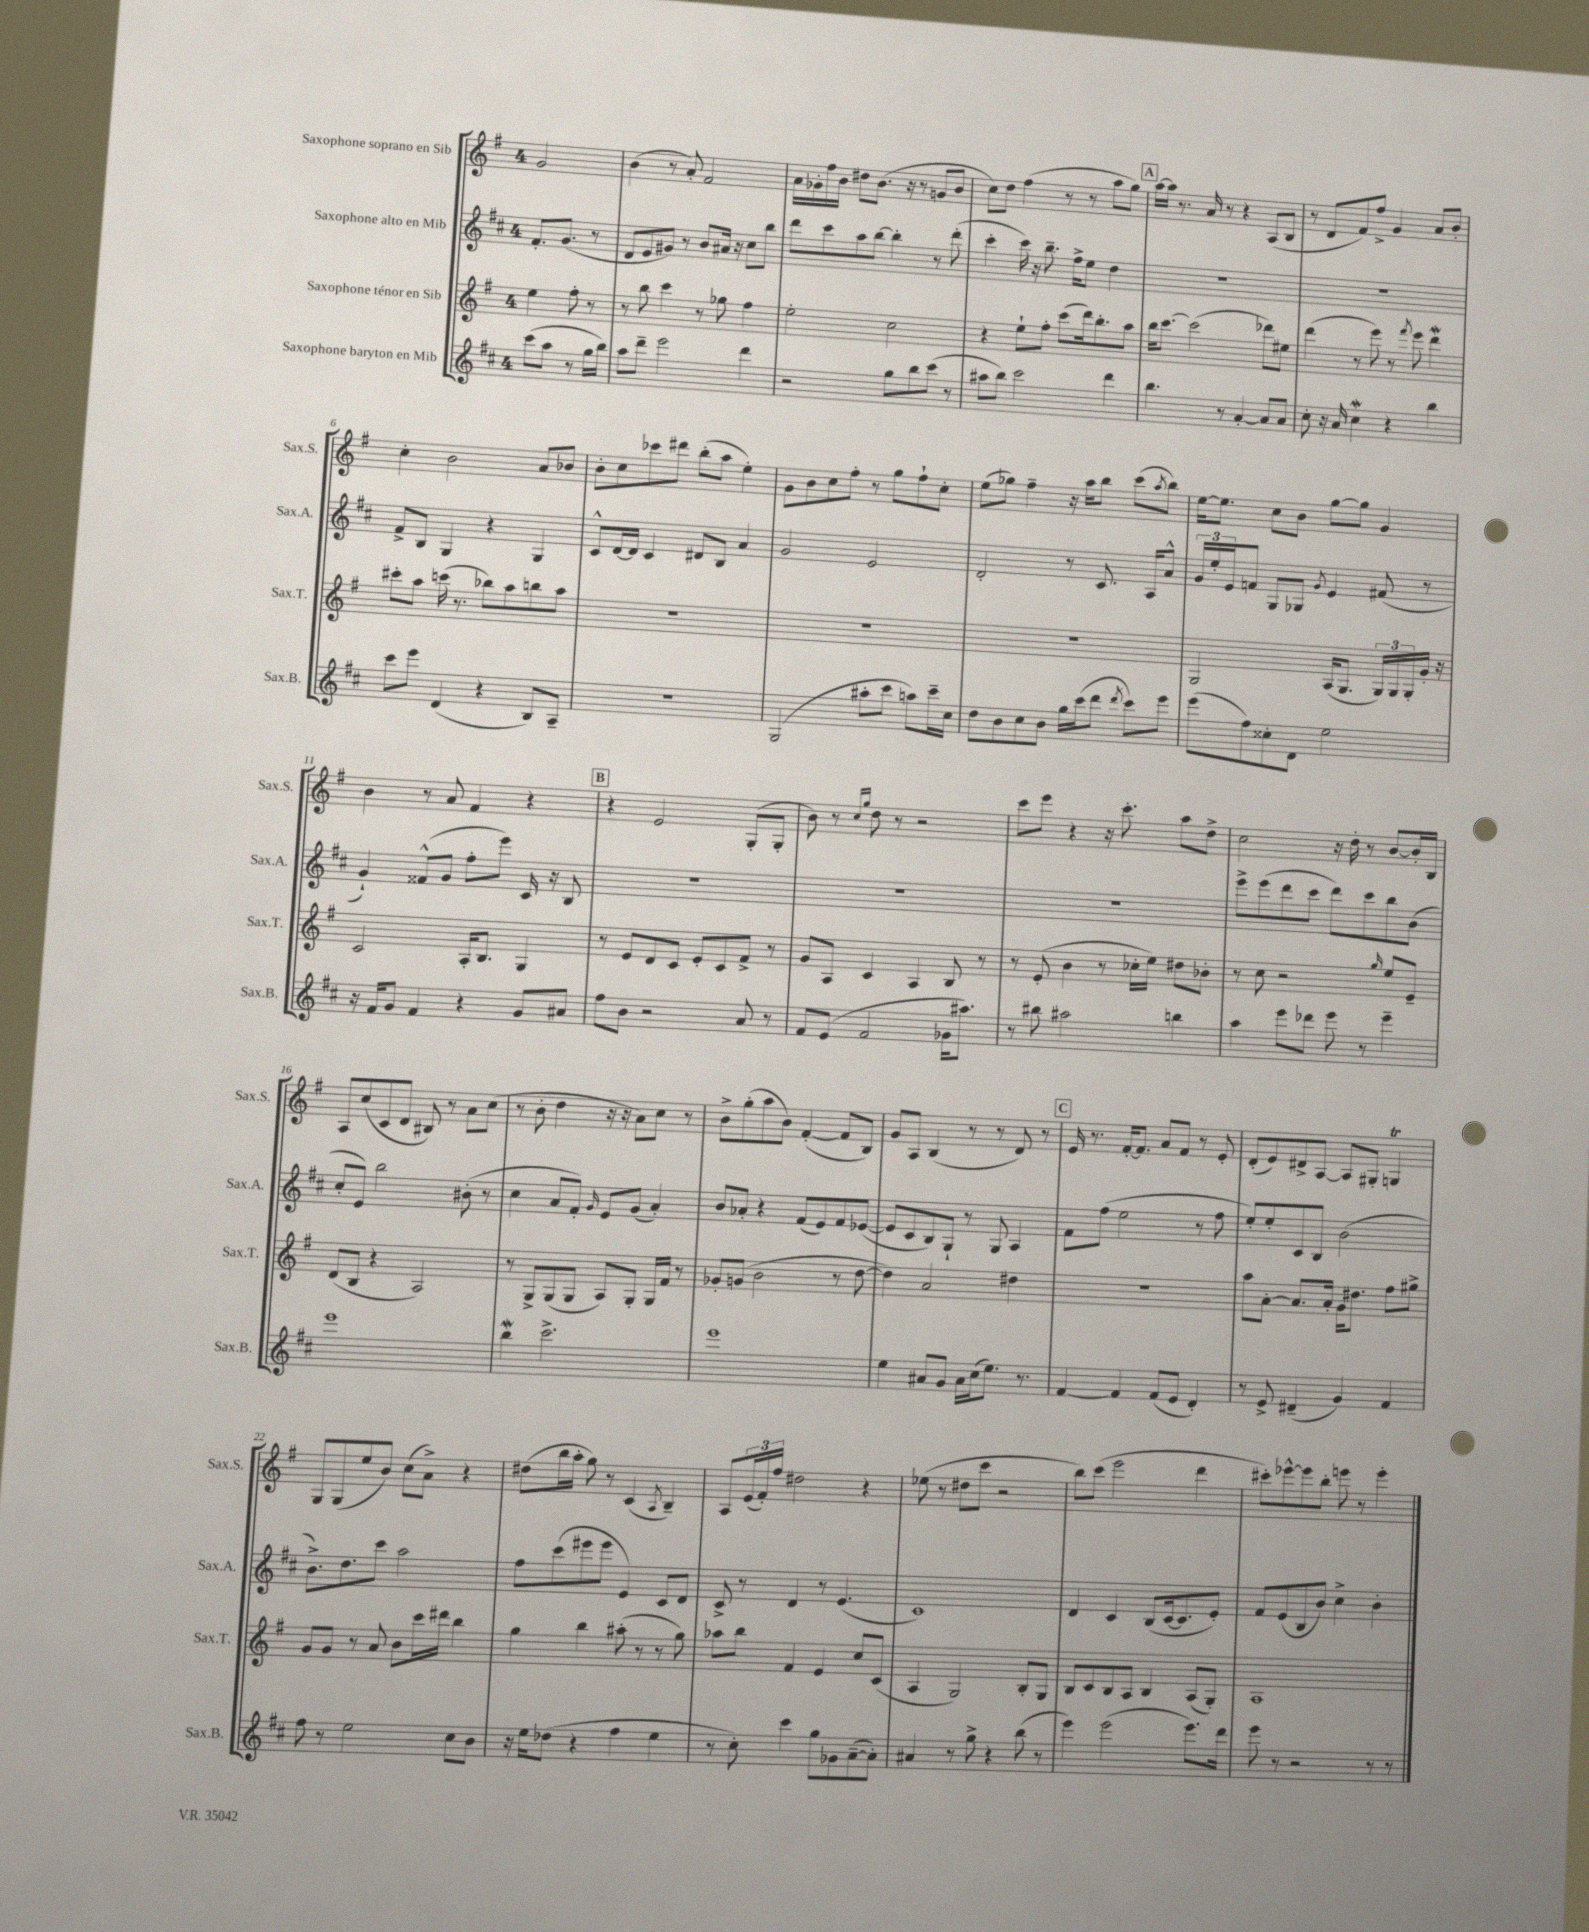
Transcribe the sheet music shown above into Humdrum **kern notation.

**kern	**kern	**kern	**kern
*staff4	*staff3	*staff2	*staff1
*clefG2	*clefG2	*clefG2	*clefG2
*k[f#c#]	*k[f#]	*k[f#c#]	*k[f#]
*M4/4	*M4/4	*M4/4	*M4/4
(8ccc#\L	4ee\	8.f#'/L	2g/
8aa\J	.	.	.
.	.	(8.g/J	.
8r	8ff#'\	.	.
16gg\LL	8r	8r	.
16bb\JJ)	.	.	.
=	=	=	=
8aa\L	8r	8d/L	(4b\
8ddd~\J	8bb\	8e/	.
2eee\	4ccc\	8g#/J)	8r
.	.	8r	8a'/)
.	8r	8b/L	2f#/
.	8gg-\	16a#/Jk	.
.	.	16r	.
4ddd\	4ff#\	8cc#\L	.
.	.	8bb\J	.
=	=	=	=
2r	2ee'\	8ddd\L	16a\LL
.	.	.	16g-'\
.	.	8ccc#\	16ff#\
.	.	.	16b\JJ
.	.	8aa\	8dd#\L
.	.	[8bb\J	(8.b\J
8gg\L	2cc\	4bb'\]	.
.	.	.	16r
8bb\	.	.	8r
(8ccc#\J	.	8r	8g/L
8r	.	(8ddd'\	8b/J
=	=	=	=
8aa#\L	4r	4ccc#'\	8cc\L)
8bb\J)	.	.	8dd\J
2ccc#\	8ee`\L	16ccc#\)	(4ff#\
.	.	16r	.
.	8ff#'\J	8.bb~\	.
.	(8ccc\L	.	8r
.	.	16ff#^\LK	.
.	16ddd\k)	8ee\J	8r
.	8.bb'\	.	.
4ddd\	.	4dd\	8aa\L
.	8aa\J	.	8gg\J)
=	=	=	=
4.bb\	16bb\LK	1r	[16aa\LL
.	[8.ccc\J	.	16aa\]JJ
.	.	.	8.r
.	(2ccc\]	.	.
.	.	.	16a/
8r	.	.	8r
[4a'/	.	.	4r
8a/]L	8ddd-\L)	.	(8A/L
8a/J	8ee#\J	.	8B/J
=	=	=	=
8cc#'\	(4ddd\	1r	8r
16r	.	.	8d/L
16a/	.	.	.
4cc#\	8r	.	8f#/)
.	8eee\)	.	8ff#^/J
4r	8r	.	4g/
.	8qfff#/	.	.
.	8eee\	.	.
4bb\	4ddd\	.	8a/L
.	.	.	8b'/J
=	=	=	=
8ccc#\L	8ccc#'\L	8f#^/L	4cc'\
8eee\J	8aa\J	8B/J	.
(4d/	(16ccc\	4G/	2b\
.	8.r	.	.
4r	8bb-\L)	4r	.
.	8aa\	.	.
8B/L)	8bb\	4G/	8a/L
8A~/J	8aa\J	.	8b-/J
=	=	=	=
1r	1r	8c#^^/L	8b'\L
.	.	[16d/L	8cc\
.	.	16d/]JJ	.
.	.	4c#/	8ccc-\
.	.	.	8ddd#\J
.	.	8d#/L	(8bb'\L
.	.	8B/J	8aa\J
.	.	4a/	4ee'\)
=	=	=	=
(2G/	1r	2g/	8g\L
.	.	.	8b\
.	.	.	8cc\
.	.	.	8ff#'\J
8aa#'\L	.	2e/	8r
8ccc#\J	.	.	8gg\L
8aa\L)	.	.	8ff#`\
16ccc#~\L	.	.	8cc'\J
16cc#\JJ	.	.	.
=	=	=	=
8dd\L	1r	2d'/	(8ee\L
8b\	.	.	8gg-\J)
8cc#\	.	.	4ff#~\
8b\J	.	.	.
16gg\LL	.	8r	16r
(16ccc#\J	.	.	16aa\LK
8ddd\J	.	8.c#/	8bb\J
8qddd/	.	.	.
8ccc#\L)	.	.	(8ccc\L
.	.	16A/LK	.
.	.	.	8qaa/
8eee\J	.	8a^^/J	8bb\J)
=	=	=	=
(8eee\L	2G/	24g/LL	[16ee\LK
.	.	24ee'/	.
.	.	.	8.ee\]J
.	.	24e/J	.
8ff#\)	.	8f/J	.
8cc##'\	.	8G/L	8cc\L
8d\J	.	8G-/J	8b\J
.	.	8qg/	.
2ee\	(16A/LK	4e/	[8gg\L
.	8.G/J	.	.
.	.	.	8gg\]J
.	24G/LL)	(8f#/	4g/
.	24G/	.	.
.	24G'/	.	.
.	16g'/JJ	8r	.
.	16r	.	.
=	=	=	=
16r	2c/	4g`/)	4b\
16f#/LK	.	.	.
8g/J	.	.	.
4f#/	.	(8f##^^/L	8r
.	.	8g/J	8a/
4r	16A'/LK	8ff#'\L	4f#/
.	8.B/J	.	.
.	.	8eee\J)	.
8g/L	4G/	16c#/	4r
.	.	16r	.
8a#/J	.	8B/	.
=	=	=	=
8ff#\L	8r	1r	4r
8b\J	8e/L	.	.
2r	8d/	.	2e/
.	8c/J	.	.
.	8e'/L	.	.
.	8c/	.	.
8a/	8f#^/J	.	(8G'/L
8r	8r	.	8G'/J
=	=	=	=
8f#/L	8g/L	1r	8b\)
(8e/J	8A/J	.	8r
.	.	.	16qqcc/LL
.	.	.	16qqgg/JJ
2f#/	4c/	.	8dd\
.	.	.	8r
.	4A/	.	2r
16g-\LK	8B/	.	.
8.aa#\J)	.	.	.
.	8r	.	.
=	=	=	=
8r	8r	1r	8ccc\L
8bb#\	(8e'/	.	8eee\J
2aa#\	4b\	.	4r
.	8r	.	16r
.	.	.	8.ccc'\
.	16cc-'\LL	.	.
.	16ee\JJ)	.	.
4bb\	8dd#\L	.	8aa\L
.	8b-'\J	.	8dd^\J
=	=	=	=
4aa\	8r	8eee^\L	2cc\
.	8cc\	(8eee\	.
8eee\L	2r	8ddd\	.
8ddd-\J	.	8ccc#\J	.
8eee\	.	8ddd\L)	16r
.	.	.	16dd'\
8r	.	8ccc#\	8r
.	16qqgg/	.	.
4eee~\	8ee/L	8bb\	[8b/L
.	8e~/J	(8b\J	16b'/]L
.	.	.	16B/JJ
=	=	=	=
1eee	(8d/L	8cc#'/L	8A/L
.	8B/J	8e/J)	(8cc/
.	4r	2bb\	8c/
.	.	.	8d/J
.	2A/)	.	8B#/)
.	.	.	8r
.	.	(8b#'\	8a\L
.	.	8r	(8cc\J
=	=	=	=
4bb\	8r	4cc#\	8r
.	8G^/L	.	8b'\
2.ccc#^\	(8G/	8a/L	4dd\
.	8G/J	8f#'/J)	.
.	.	16qqg/	.
.	8A/L)	8e/L	16r
.	.	.	16r
.	8G'/J	(8g/J	8a\L)
.	16G/LL	4a'/)	8cc\J
.	16f#/JJ	.	.
.	8r	.	8r
=	=	=	=
1eee	8g-'/L	8b/L	8b^\L
.	(8g/J	8a-'/J	(8gg'\
.	2b\	4r	8aa\
.	.	.	8b\J)
.	.	(8f#/L	([4f#'/
.	.	8e/)	.
.	8r	8f#/	8f#/]L
.	[8dd\	([8e-/J	8B/J)
=	=	=	=
4ee\	4dd\])	8e-/]L	8g/L
.	.	8c#/	8A/J
8a#/L	2a/	8B/)	(4B/
8g/J	.	8G`/J	.
16a#\LL	.	8r	8r
(16cc#\J	.	.	.
8.ee\J)	.	8G/	8r
.	4dd#\	4A/	8d/)
8.r	.	.	.
.	.	.	8r
=	=	=	=
[4f#/	1r	8f#\L	16e/
.	.	.	8.r
.	.	(8ff#\J	.
4f#/]	.	2ee\	[16f#'/LK
.	.	.	8.f#/]J
(8f#/L	.	.	8a/L
8e/J	.	.	8f#/J
4d'/)	.	8r	8r
.	.	8ff#\	8e'/
=	=	=	=
8r	8aa\L	8ee'/L)	(8d'/L
8e^/	[8a'\J	8ee'/	8e/)
(4d#~/	8.a/]L	8c#/	8d#^/
.	.	8B/J	[8A/J
.	16a'/Jk	.	.
4g/)	16g\LK	(2b\	8A/]L
.	8.dd#\J	.	.
.	.	.	8G#'/J
4f#/	8ff#\L	.	4G/
.	8gg#^\J	.	.
=	=	=	=
8ff#\	8g/L	8.b^\L)	8G/L
8r	8g/J	.	(8G/
.	.	8.dd\	.
2ee\	8r	.	8ee/
.	8a/	8ccc#\J	8b/J)
.	8b\L	2aa\	(8cc\L
.	16ccc\L	.	8a^\J)
.	16ddd#\JJ	.	.
8cc#\L	4bb\	.	4r
8b\J	.	.	.
=	=	=	=
16r	4gg\	8ff#\L	(8dd#\L
16ee\LK	.	.	.
(8dd-\J	.	(8ccc#\	16bb\L
.	.	.	16aa'\JJ
4r	4bb\	8eee#\	8gg\)
.	.	8eee#\J	8r
4ff#\	(8aa#'\	4e/)	(4c/
.	8r	.	.
.	.	.	8qA/
4ee\	8r	8c#/L	4B~/)
.	8gg\)	8d/J	.
=	=	=	=
8r	8aa-\L	8c#^/	8A/L
8cc#'\)	8bb\J	8r	(24e/L
.	.	.	24f#'/)
.	.	.	24ff#/JJ
4ccc#\	4f#/	4d/	2dd#\
8gg\L	4e/	8r	.
8g-\	.	(4.e/	.
([8a~\	8cc/L	.	4r
8a'\]J)	(8c/J	.	.
=	=	=	=
4a#/	4A/	1c#)	(8ee-\
.	.	.	8r
8r	2G/)	.	8dd#\L
8gg^\	.	.	8ccc\J
4r	.	.	2r
(8bb\	8B'/L	.	.
8r	8G/J	.	.
=	=	=	=
4eee\)	8B/L	4d/	8bb\L)
.	8c/	.	(8ccc\J
(2eee\	8B/	4c#/	2eee\
.	8A/J	.	.
.	4B/	(8B/L	.
.	.	[16c#/k	.
.	.	8.c#/]	.
8.eee\L)	(8A/L	.	4ddd\
.	8G'/J)	8e'/J)	.
16ddd\Jk	.	.	.
=	=	=	=
8eee\	1A	8f#/L	8ccc#'\L)
8r	.	(8e/	[8eee-^^\
2r	.	8B/	8eee-\]
.	.	8b/J)	8bb'\J
.	.	4cc#^\	8eee\
.	.	.	8r
8r	.	4b'\	4eee'\
8r	.	.	.
==	==	==	==
*-	*-	*-	*-
